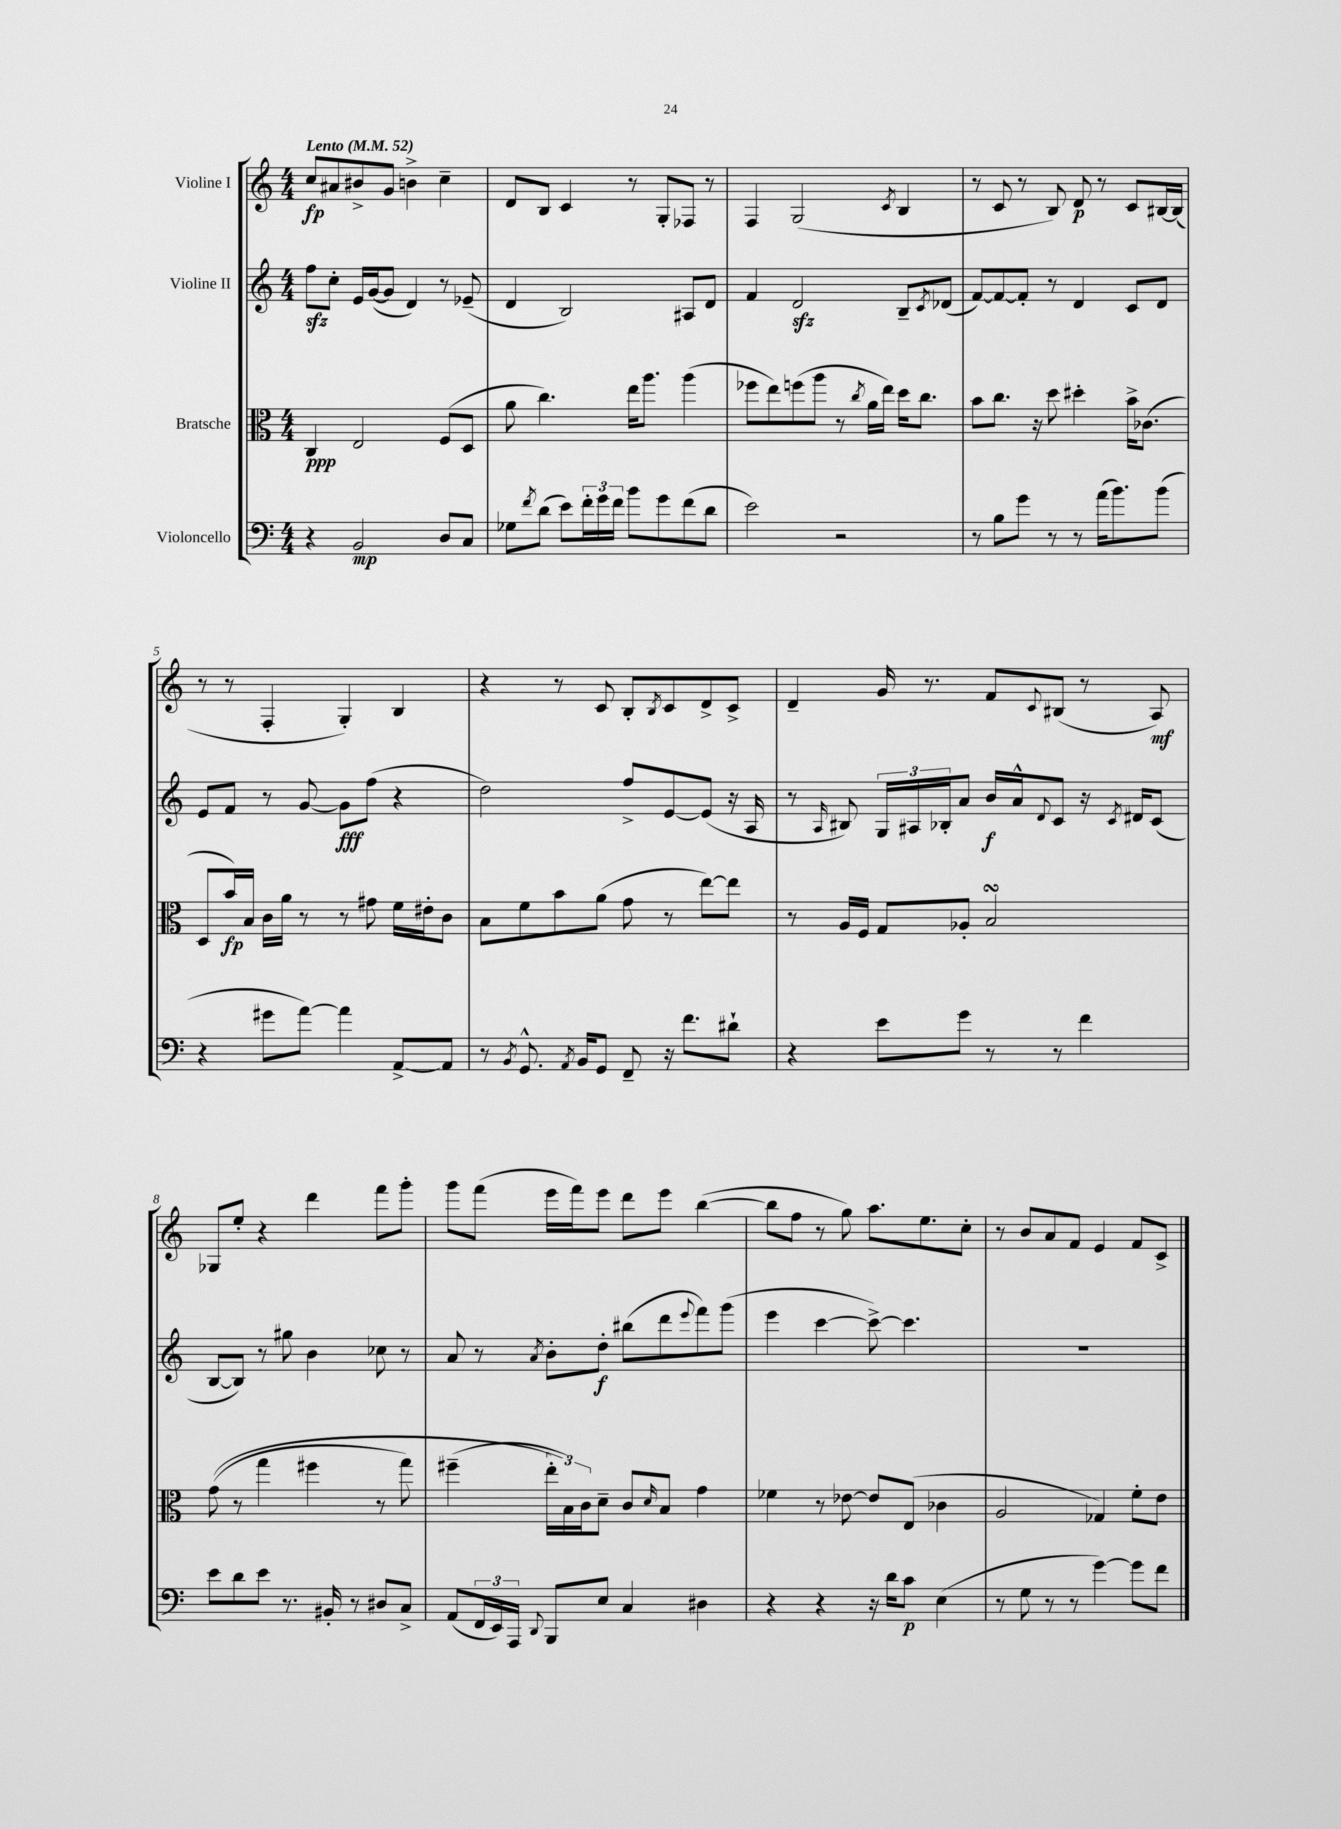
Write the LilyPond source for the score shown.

<<
\new StaffGroup <<
\new Staff = "s0" \with { instrumentName = "Violine I" } {
    \clef treble \key c \major \numericTimeSignature \time 4/4 \tempo "Lento" 4 = 52
    c''8\fp ais'8 bis'8-> g'8 b'4-> c''4-- |
    d'8 b8 c'4 r8 g8-. fes8 r8 |
    f4 g2( \acciaccatura { c'8 } b4 |
    r8 c'8 r8 b8) d'8\p r8 c'8 bis16~ bis16( |
    r8 r8 f4-. g4-.) b4 |
    r4 r8 c'8 b8-. \acciaccatura { b8 } c'8 d'8-> c'8-> |
    d'4-- g'16 r8. f'8 \appoggiatura { c'8 } bis8( r8 a8\mf) |
    ges8 e''8-. r4 d'''4 f'''8 g'''8-. |
    g'''8 f'''8( e'''16 f'''16) e'''8 d'''8 e'''8 b''4~( |
    b''8 f''8 r8 g''8) a''8. e''8. c''8-. |
    r8 b'8 a'8 f'8 e'4 f'8 c'8-> \bar "|." |
}
\new Staff = "s1" \with { instrumentName = "Violine II" } {
    \clef treble \key c \major \numericTimeSignature \time 4/4
    f''8\sfz c''8-. e'16 g'16~( g'8 d'4) r8 ees'8--( |
    d'4 b2) ais8 d'8 |
    f'4 d'2\sfz b8-- \acciaccatura { c'8 } des'8( |
    f'8~) f'8~ f'8-. r8 d'4 c'8 d'8 |
    e'8 f'8 r8 g'8~ g'8\fff f''8( r4 |
    d''2) f''8-> e'8~ e'8( r16 a16 |
    r8 \grace { a16 } bis8) \tuplet 3/2 { g16 ais16 bes16-. } a'8 b'16\f a'16-^ \appoggiatura { d'8 } c'8 r16 \acciaccatura { c'8 } dis'16 c'8( |
    b8~ b8) r8 gis''8 b'4 ces''8 r8 |
    a'8 r8 \acciaccatura { a'8 } b'8-. d''8-.\f bis''8( d'''8 \appoggiatura { e'''8 } f'''8) g'''8( |
    e'''4 c'''4~ c'''8~->) c'''4. |
    R1 \bar "|." |
}
\new Staff = "s2" \with { instrumentName = "Bratsche" } {
    \clef alto \key c \major \numericTimeSignature \time 4/4
    c4\ppp e2 f8( d8 |
    a'8 c''4.) e''16 a''8. a''4( |
    fes''8 e''8) f''8( a''8 r8 \acciaccatura { c''8 } a'16 e''16) d''16 c''8. |
    b'8 c''8. r16 d''8 dis''4-. b'16-> ces'8.( |
    d8 b'16\fp) b16 c'16 a'16 r8 r8 gis'8 f'16 eis'16-. c'8 |
    b8 f'8 b'8 a'8( g'8 r8 e''8~) e''8 |
    r8 a16 f16 g8 aes8-. b2\turn |
    g'8(\( r8 g''4 fis''4 r8 g''8) |
    fis''4--( \tuplet 3/2 { e''16-.\) b16) c'16 } d'8-- c'8 \grace { d'16 } b8 g'4 |
    fes'4 r8 ees'8~ ees'8 e8( ces'4 |
    a2 ges4) f'8-. e'8 \bar "|." |
}
\new Staff = "s3" \with { instrumentName = "Violoncello" } {
    \clef bass \key c \major \numericTimeSignature \time 4/4
    r4 b,2\mp d8 c8 |
    ges8 \acciaccatura { f'8 } d'8( e'8) \tuplet 3/2 { f'16-. g'16 f'16 } b'8 g'8 f'8( d'8 |
    e'2) r2 |
    r8 b8 g'8 r8 r8 a'16( b'8.) b'8( |
    r4 gis'8 a'8~) a'4 a,8~-> a,8 |
    r8 \acciaccatura { b,8 } g,8.-^ \acciaccatura { a,8 } b,16 g,8 f,8-- r16 f'8. dis'8-! |
    r4 e'8 g'8 r8 r8 f'4 |
    e'8 d'8 e'8 r8. bis,16-. r8 dis8 c8-> |
    a,8( \tuplet 3/2 { f,16 e,16) a,,16 } \appoggiatura { d,8 } b,,8 e8 c4 dis4 |
    r4 r4 r16 d'16 c'8\p e4( |
    r8 g8 r8 r8 g'4~) g'8 f'8 \bar "|." |
}
>>
>>
